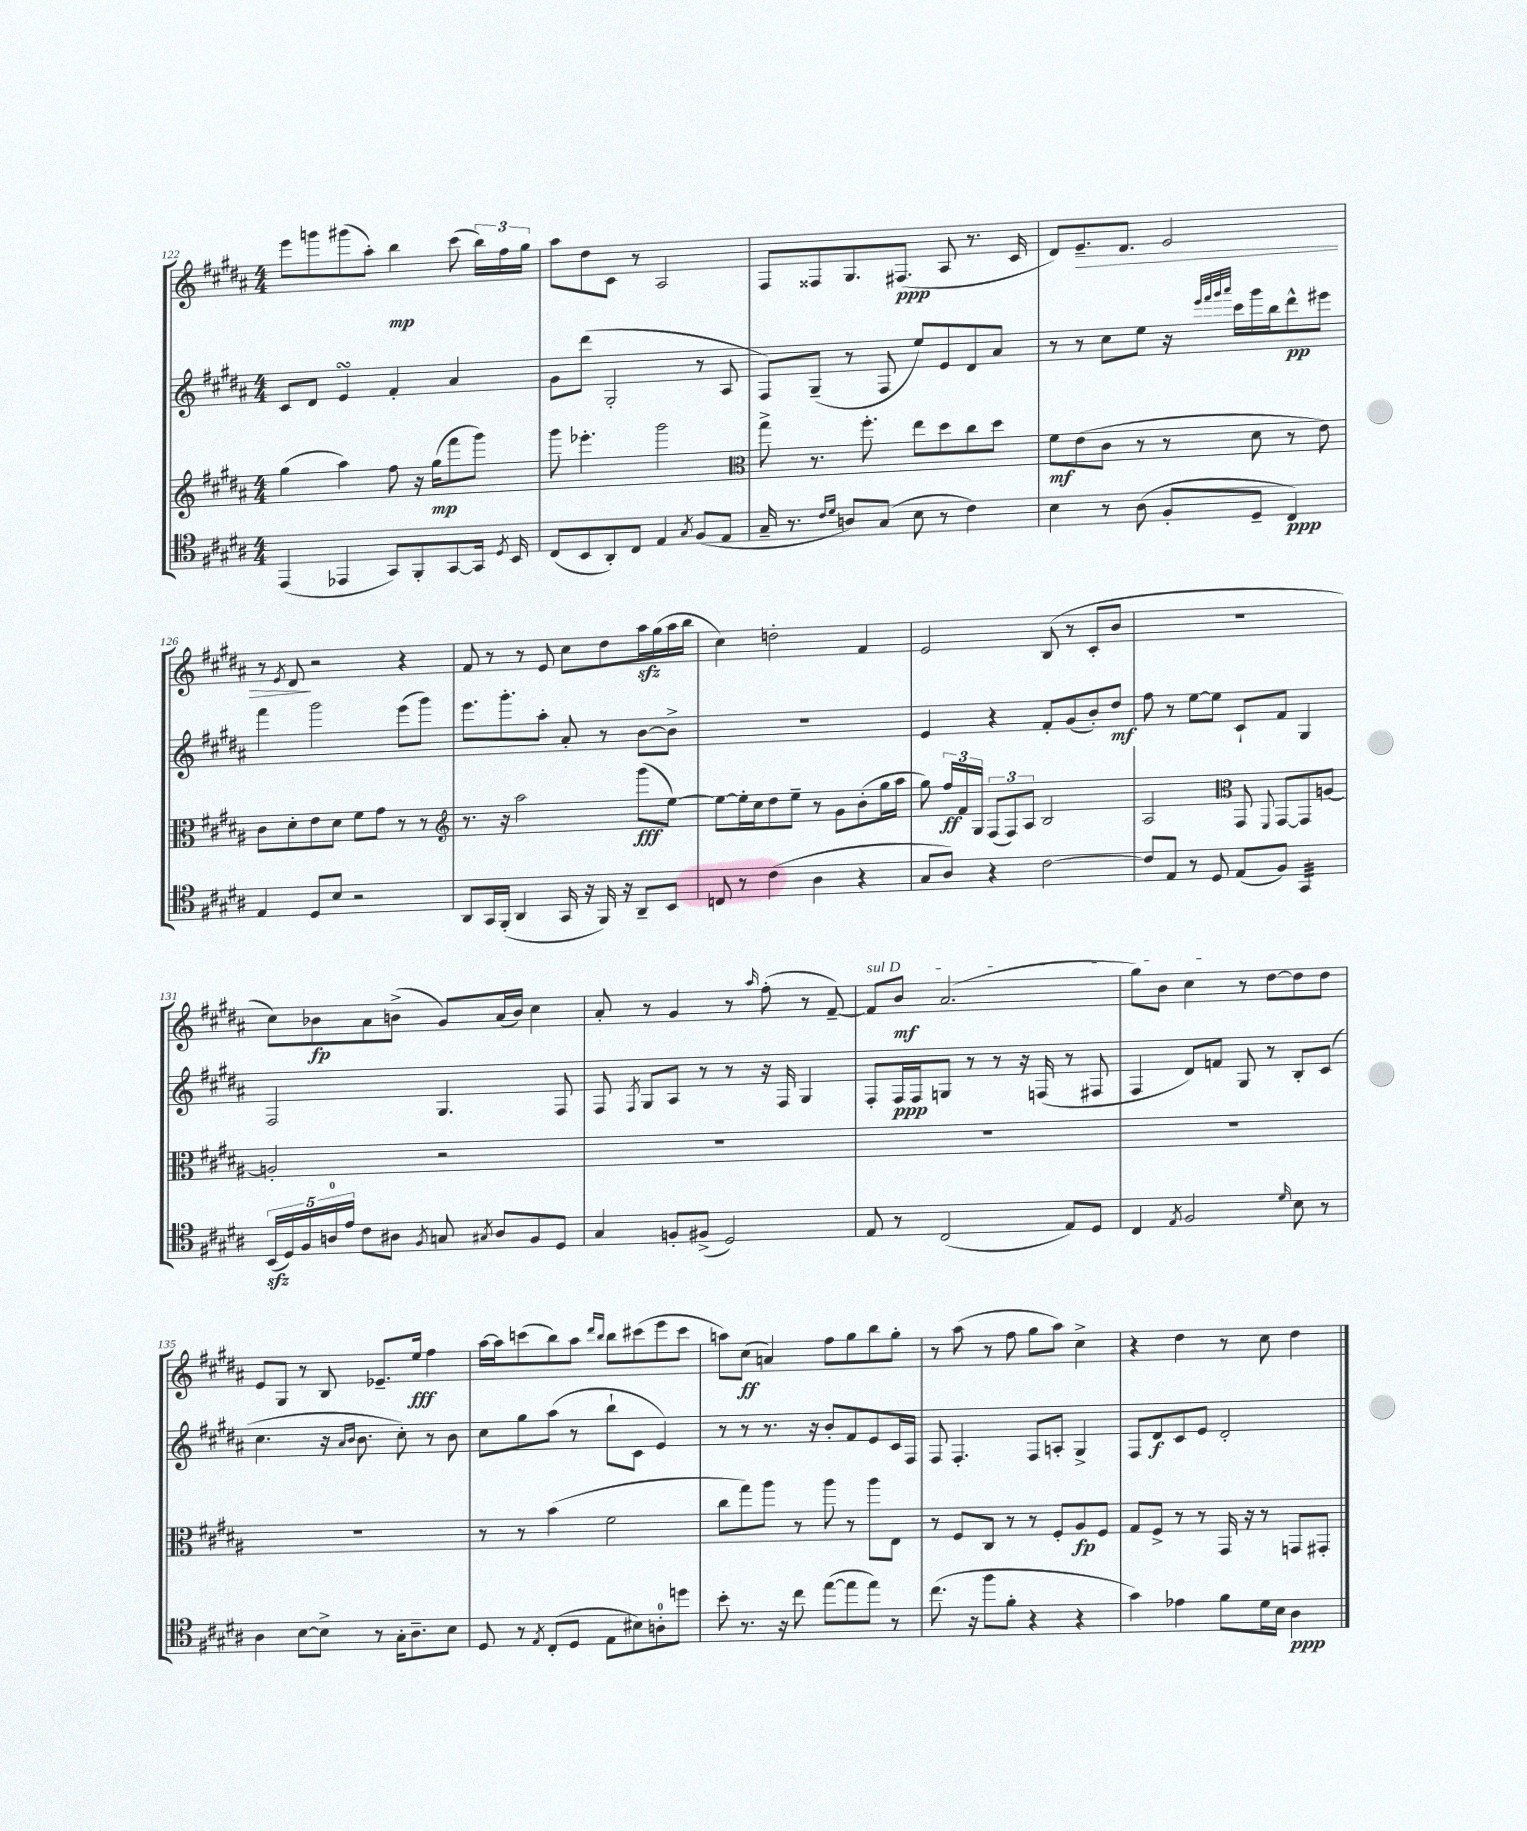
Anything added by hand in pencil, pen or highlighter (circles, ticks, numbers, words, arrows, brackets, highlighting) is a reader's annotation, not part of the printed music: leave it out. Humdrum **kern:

**kern	**kern	**kern	**kern
*staff4	*staff3	*staff2	*staff1
*clefC4	*clefG2	*clefG2	*clefG2
*k[f#c#g#d#a#]	*k[f#c#g#d#a#]	*k[f#c#g#d#a#]	*k[f#c#g#d#a#]
*M4/4	*M4/4	*M4/4	*M4/4
(4EE	(4gg#	8c#	8eee
.	.	8d#	8ggg
4EE-	4aa#)	4e	(8ggg#
.	.	.	8aa#')
8GG#)	8ff#	4f#'	4bb
8FF#'	16r	.	.
.	(16gg#	.	.
[8GG#	8fff#	4a#	(8ccc#
16GG#]	8ggg#)	.	24bb)
.	.	.	24ff#
8qD#	.	.	.
16BB	.	.	.
.	.	.	24gg#
=	=	=	=
(8C#	8ggg#	8g#	8aa#
8BB	4.eee-'	(8ddd#	8dd#
8AA#')	.	2G#'	8c#
8C#	.	.	8r
4E	2ggg#	.	2A#
8qG#	.	.	.
(8F#	.	8r	.
8E	.	8A#	.
=	=	=	=
*	*clefC3	*	*
16G#~	8gg#^	8F#)	8F#
8.r	.	.	.
.	8.r	(8G#~	8F##
16qqc#	.	.	.
16qqd#	.	.	.
8A)	.	8r	8.G#
.	8.ff#'	.	.
(8G#	.	8F#	.
.	.	.	(8.F#
8B	8ee	8ee)	.
8r	8dd#	8e	8A#
4c#)	8cc#	8d#	8.r
.	8dd#	8a#	.
.	.	.	16c#
=	=	=	=
4B	8f#	8r	8d#)
.	(8e	8r	8.e~
8r	8c#	8cc#	.
.	.	.	8.d#
(8A#	8r	8ee	.
8F#'	8r	16r	2e
.	.	32qqeee	.
.	.	32qqfff#	.
.	.	32qqggg#	.
.	.	32qqaaa#	.
.	.	16ccc#	.
8D#~	8d#	16ggg#	.
.	.	16bb	.
4C#)	8r	8ddd#^^	.
.	8e)	8eee#	.
=	=	=	=
4E	8c#	4fff#	8r
.	.	.	8qe
.	8d#'	.	8d#
8D#	8e	2ggg#	2r
8B	8d#	.	.
2r	8f#	.	.
.	8g#	.	.
.	8r	(8eee	4r
.	8r	8ggg#)	.
=	=	=	=
*	*clefG2	*	*
8AA#	8.r	8.eee	8f#
16GG#	.	.	8r
(16FF#'	16r	8.ggg#'	.
4AA#	2aa#	.	8r
.	.	8aa#'	8e
16GG#	.	8a#'	8cc#
16r	.	.	.
16FF#)	.	8r	8dd#
16r	.	.	.
8AA#~	(8ggg#	[8b	16aa#
.	.	.	(16gg#
8BB	[8ee)	8b^]	16aa#
.	.	.	16bb
=	=	=	=
8C	8ee_	1r	4cc#)
8r	16ee']	.	.
.	16cc#	.	.
(4c#	8dd#	.	2dd'
.	8ee~	.	.
4A#	8r	.	.
.	8g#	.	.
4r	(8b'	.	4f#
.	16gg#	.	.
.	16aa#	.	.
=	=	=	=
8G#	8gg#)	4e	2e
8A#)	24ff#	.	.
.	24f#	.	.
.	24G#	.	.
4r	(12F#	4r	.
.	12F#)	.	.
.	12A#	.	.
[2c#	2B	8f#'	(8B
.	.	(8g#	8r
.	.	8b')	8c#'
.	.	8dd#	8b
=	=	=	=
8c#]	2A#	8ff#	1r
8E	.	8r	.
8r	.	[8ee	.
8D#	.	8ee]	.
*	*clefC3	*	*
(8E	8GG#	8c#`	.
.	8qqFF#	.	.
8F#)	[8GG#	8f#	.
4GG#	8GG#]	4G#	.
.	[8A	.	.
=	=	=	=
(20BB	2A']	2F#	8cc#)
20D#)	.	.	.
20F#	.	.	.
.	.	.	8b-
20A	.	.	.
20e	.	.	.
8c#	.	.	8a#
8A#	.	.	(8b^
8qF#	.	.	.
8G	2r	4.G#	8g#)
8qG#	.	.	.
8A#	.	.	(16a#
.	.	.	16b)
8F#	.	.	4cc#
8D#	.	8F#	.
=	=	=	=
4G#	1r	8F#	8a#'
.	.	8qF#	.
.	.	8G#	8r
8F'	.	8A#	4g#
(8F#^	.	8r	.
2D#)	.	8r	8r
.	.	.	16qqaa#
.	.	16r	(8ff#'
.	.	16F#	.
.	.	4G#	8r
.	.	.	[8f#~)
=	=	=	=
8E	1r	8F#'	8f#]
8r	.	16F#	8b
.	.	16F#	.
(2C#	.	8G	(2.a#
.	.	8r	.
.	.	8r	.
.	.	16r	.
.	.	(16F	.
8E)	.	8r	.
8D#	.	8F#	.
=	=	=	=
4C#	1r	4F#	8gg#)
.	.	.	8b
8qE	.	.	.
2F#	.	8d#)	4cc#
.	.	8f	.
.	.	8G#	8r
.	.	8r	[8dd#
16qqd#	.	.	.
8B	.	8B'	8dd#]
8r	.	(8c#	8dd#
=	=	=	=
4A#	1r	4.cc#	8e
.	.	.	8G#
[8B	.	.	8r
8B^]	.	16r	8B
.	.	16qqa#	.
.	.	16qqb	.
.	.	8.b	.
8r	.	.	8.e-~
16G#'	.	8cc#')	.
8.A#~	.	.	16ee
.	.	8r	4ff#
8B	.	8b	.
=	=	=	=
8D#	8r	8cc#	[16aa#
.	.	.	16aa#]
8r	8r	8gg#	(8ccc
8qE	.	.	.
(8C#'	(4b	(8aa#	8bb)
8D#	.	8r	8aa#
.	.	.	16qqddd#
.	.	.	16qqbb
8E	2f#	8bb`	8bb
8B#)	.	8c#	(8ccc#
8A'	.	4e)	8eee
8dd	.	.	8ccc#
=	=	=	=
8b'	8cc#	8r	8aa)
8.r	8gg#)	8r	(8cc#
.	8aa#	8.r	4a)
16r	.	.	.
8cc#	8r	.	.
.	.	16r	.
([8ee	8aa#	8b'	8ff#
8ee]	8r	8f#	8gg#
8ee)	8aa#	8e	8bb
8r	8E	16c#	8gg#'
.	.	16F#	.
=	=	=	=
(8.cc#	8r	8F#	8r
.	8F#	4.F#'	(8aa#
16r	.	.	.
8ff#	8C#	.	8r
8f#'	8r	.	8ff#
4r	8r	8F#	8gg#
.	8F#'	8A'	8aa#)
4r	8A#	4G#^	4cc#^
.	8F#	.	.
=	=	=	=
4g#)	8G#	8F#	4r
.	8F#^	8d#	.
4e-	8r	8c#	4dd#
.	8r	8e	.
8f#	16GG#	2d#'	8r
.	16r	.	.
16d#	8r	.	8cc#
16B	.	.	.
4A#	8GG	.	4dd#
.	8GG#'	.	.
==	==	==	==
*-	*-	*-	*-
